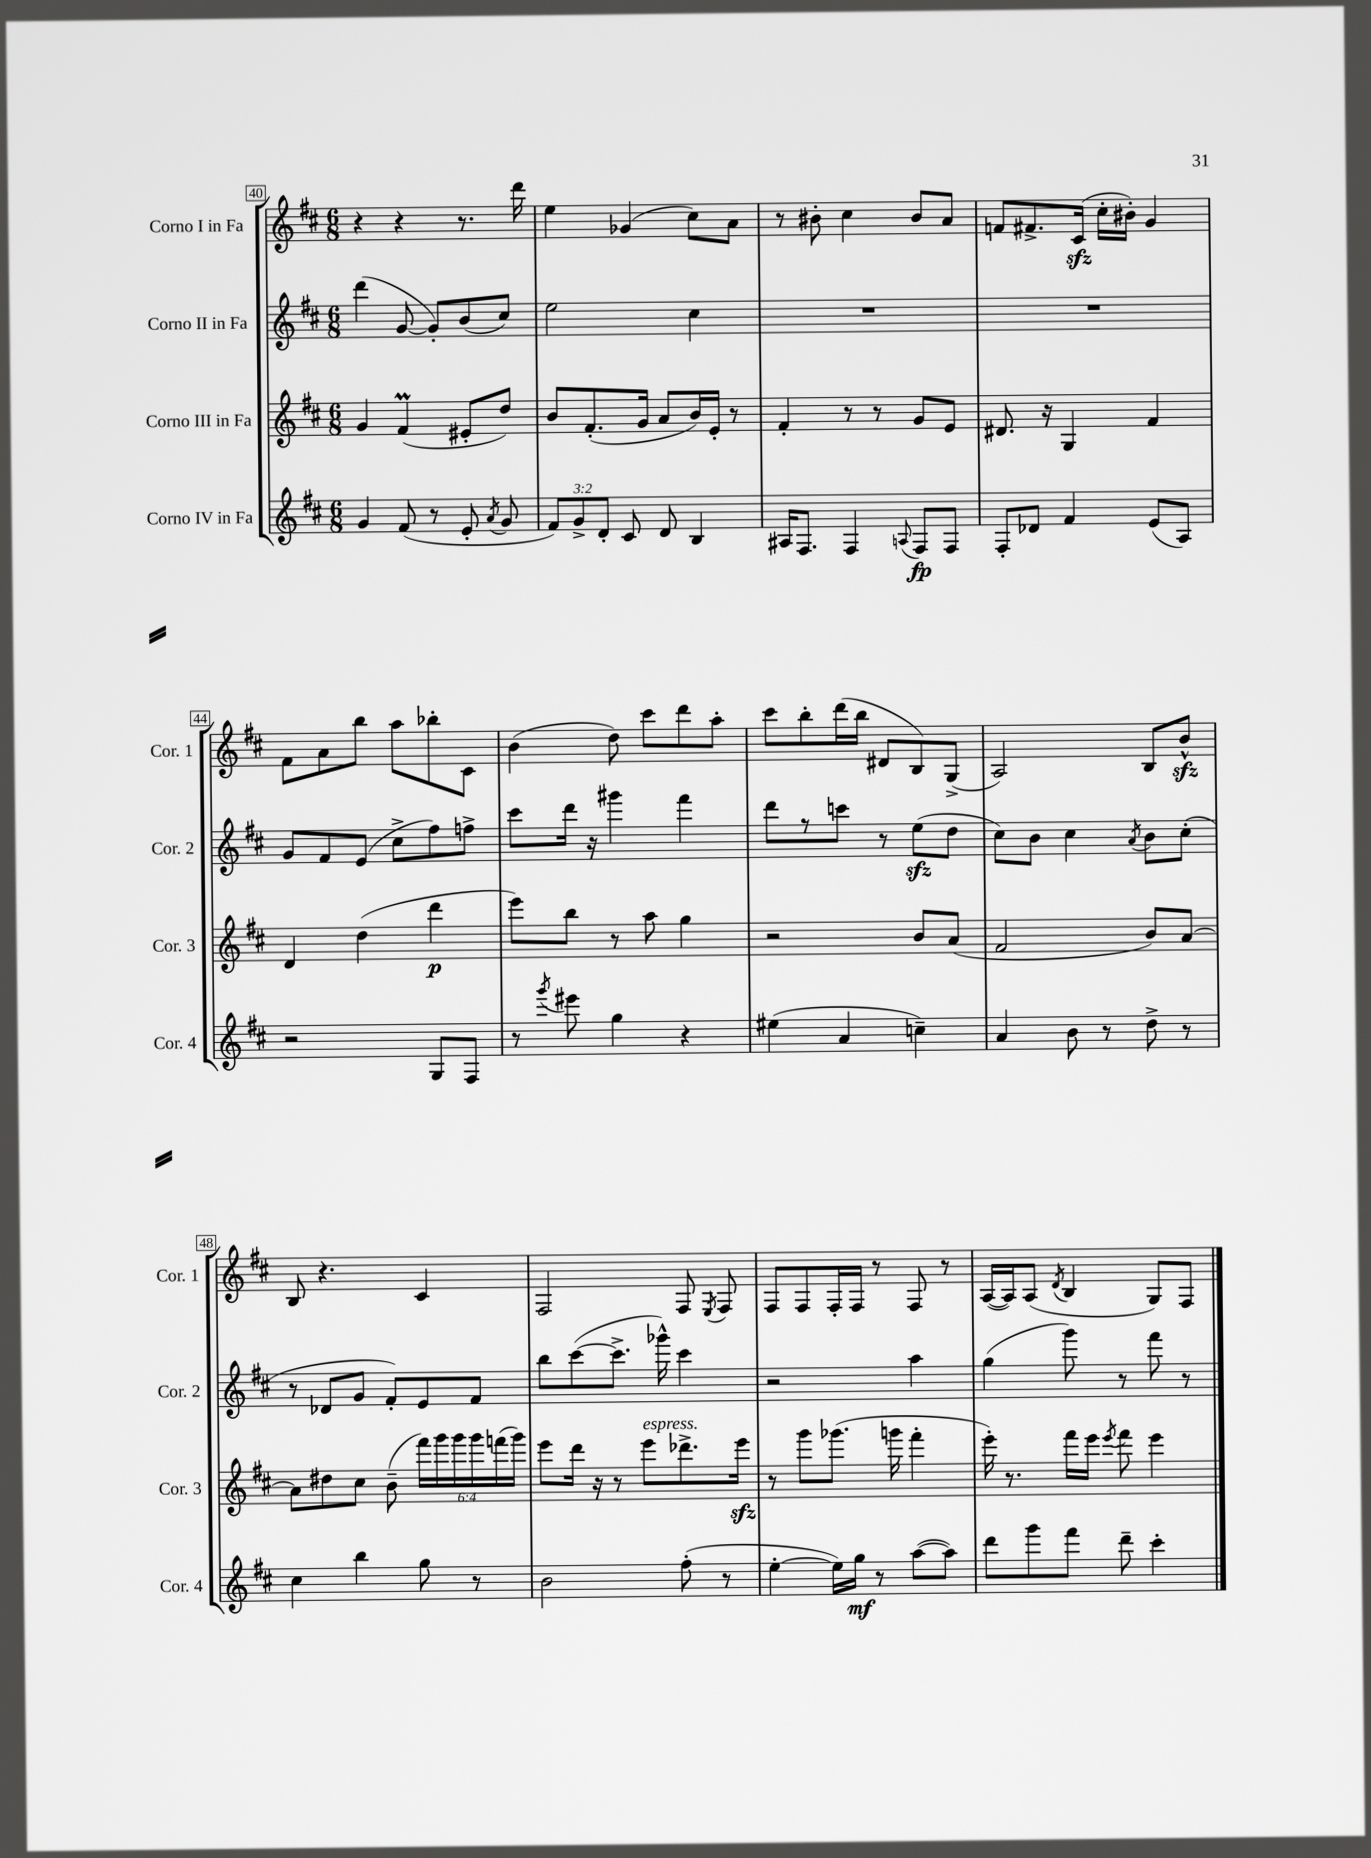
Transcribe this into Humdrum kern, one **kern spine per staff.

**kern	**dynam	**kern	**dynam	**kern	**kern
*part4	*part4	*part3	*part3	*part2	*part1
*staff4	*staff4	*staff3	*staff3	*staff2	*staff1
*I"Corno IV in Fa	*	*I"Corno III in Fa	*	*I"Corno II in Fa	*I"Corno I in Fa
*I'Cor. 4	*	*I'Cor. 3	*	*I'Cor. 2	*I'Cor. 1
*clefG2	*	*clefG2	*	*clefG2	*clefG2
*k[f#c#]	*	*k[f#c#]	*	*k[f#c#]	*k[f#c#]
*M6/8	*	*M6/8	*	*M6/8	*M6/8
=40	=40	=40	=40	=40	=40
4g/	.	4g/	.	(4ddd\	4r
(8f#/	.	(4f#m/	.	[8g/	4r
8r	.	.	.	8g'/L])	.
8e'/	.	8e#X'/L	.	(8b/	8.r
8qa/	.	.	.	.	.
8g/	.	8dd/J)	.	8cc#/J)	.
.	.	.	.	.	16ddd\
=41	=41	=41	=41	=41	=41
12f#/L)	.	8b/L	.	2ee\	4ee\
12g^/	.	.	.	.	.
.	.	(8.f#'/	.	.	.
12d'/J	.	.	.	.	.
8c#/	.	.	.	.	(4g-X/
.	.	16g/Jk	.	.	.
8d/	.	8a/L	.	.	.
4B/	.	16b/L)	.	4cc#\	8cc#\L)
.	.	16e'/JJ	.	.	.
.	.	8r	.	.	8a\J
=42	=42	=42	=42	=42	=42
16A#X/KL	.	4f#'/	.	2.r	8r
8.F#/J	.	.	.	.	.
.	.	.	.	.	8b#X'\
4F#/	.	8r	.	.	4cc#\
.	.	8r	.	.	.
8qqAn/	.	.	.	.	.
8F#/L	fp	8g/L	.	.	8b#/L
8F#/J	.	8e/J	.	.	8a/J
=43	=43	=43	=43	=43	=43
8F#'/L	.	8.d#X/	.	2.r	8fn/L
8d-X/J	.	.	.	.	8.f#X^/
.	.	16r	.	.	.
4f#/	.	4G/	.	.	.
.	.	.	.	.	(16c#zz/Jk
.	.	.	.	.	16cc#'\LL
.	.	.	.	.	16b#X'\JJ)
(8e/L	.	4f#/	.	.	4g/
8A/J)	.	.	.	.	.
!!LO:LB:g=z
=44	=44	=44	=44	=44	=44
2r	.	4d/	.	8g/L	8f#\L
.	.	.	.	8f#/	8a\
.	.	(4dd\	.	(8e/J	8bb\J
.	.	.	.	8cc#^\L	8aa\L
8G/L	.	4ddd\	p	8ff#\)	8bb-X'\
8F#/J	.	.	.	8ffn^\J	8c#\J
=45	=45	=45	=45	=45	=45
8r	.	8eee\L)	.	8ccc#\L	(4b\
8qggg/	.	.	.	.	.
8eee#X\	.	8bb\J	.	16ddd\Jk	.
.	.	.	.	16r	.
4gg\	.	8r	.	4ggg#X\	8dd\)
.	.	8aa\	.	.	8ccc#\L
4r	.	4gg\	.	4fff#\	8ddd\
.	.	.	.	.	8aa'\J
=46	=46	=46	=46	=46	=46
(4ee#X\	.	2r	.	8ddd\L	8ccc#\L
.	.	.	.	8r	8bb'\
4a/	.	.	.	8cccn\J	(16ddd\L
.	.	.	.	.	16bb\JJ
.	.	.	.	8r	8d#X/L
4ccn~\)	.	8b/L	.	(8eezz\L	8B/)
.	.	(8a/J	.	8dd\J	(8G^/J
=47	=47	=47	=47	=47	=47
4a/	.	2f#/	.	8cc#\L)	2A/)
.	.	.	.	8b\J	.
8b\	.	.	.	4cc#\	.
8r	.	.	.	.	.
.	.	.	.	8qa/	.
8dd^\	.	8b/L)	.	8b\L	8B/L
8r	.	[8a/J	.	(8cc#'\J	8bzz^^/J
!!LO:LB:g=z
=48	=48	=48	=48	=48	=48
4cc#\	.	8a\L]	.	8r	8B/
.	.	8dd#X\	.	8d-X/L	4.r
4bb\	.	8cc#\J	.	8g/J	.
.	.	(8b~\	.	8f#'/L)	.
8gg\	.	24fff#\LL)	.	8e/	4c#/
.	.	24ggg\	.	.	.
.	.	24ggg\	.	.	.
8r	.	24ggg\	.	8f#/J	.
.	.	(24fffn\	.	.	.
.	.	24ggg\JJ)	.	.	.
=49	=49	=49	=49	=49	=49
2b\	.	8eee\L	.	8bb\L	2F#/
.	.	16ddd\Jk	.	([8ccc#\	.
.	.	16r	.	.	.
.	.	8r	.	8.ccc#^\J]	.
!	!	!LO:TX:a:i:t=espress.	!	!	!
.	.	8eee\L	.	.	.
.	.	.	.	16ggg-X^^\)	.
(8ff#'\	.	8.ddd-X^\	.	4ccc#\	8F#/
.	.	.	.	.	8qE/
8r	.	.	.	.	8F#/
.	.	16eeezz\Jk	.	.	.
=50	=50	=50	=50	=50	=50
[4ee'\	.	8r	.	2r	8F#/L
.	.	8ggg\L	.	.	8F#/
16ee\LL])	.	(8.ggg-X\J	.	.	16F#'/L
16gg\JJ	mf	.	.	.	16F#/JJ
8r	.	.	.	.	8r
.	.	16gggn\	.	.	.
([8aa\L	.	4fff#'\	.	4aa\	8F#/
8aa\J])	.	.	.	.	8r
=51	=51	=51	=51	=51	=51
8ddd\L	.	16eee'\)	.	(4gg\	([16A/LL
.	.	8.r	.	.	16A/J])
8ggg\	.	.	.	.	(8A/J
.	.	.	.	.	8qd/
8fff#\J	.	16fff#\LL	.	8ggg\)	4B/
.	.	16eee\JJ	.	.	.
.	.	8qeee/	.	.	.
8ddd~\	.	8fff#\	.	8r	.
4ccc#'\	.	4eee\	.	8fff#\	8G/L)
.	.	.	.	8r	8F#/J
==	==	==	==	==	==
*-	*-	*-	*-	*-	*-
